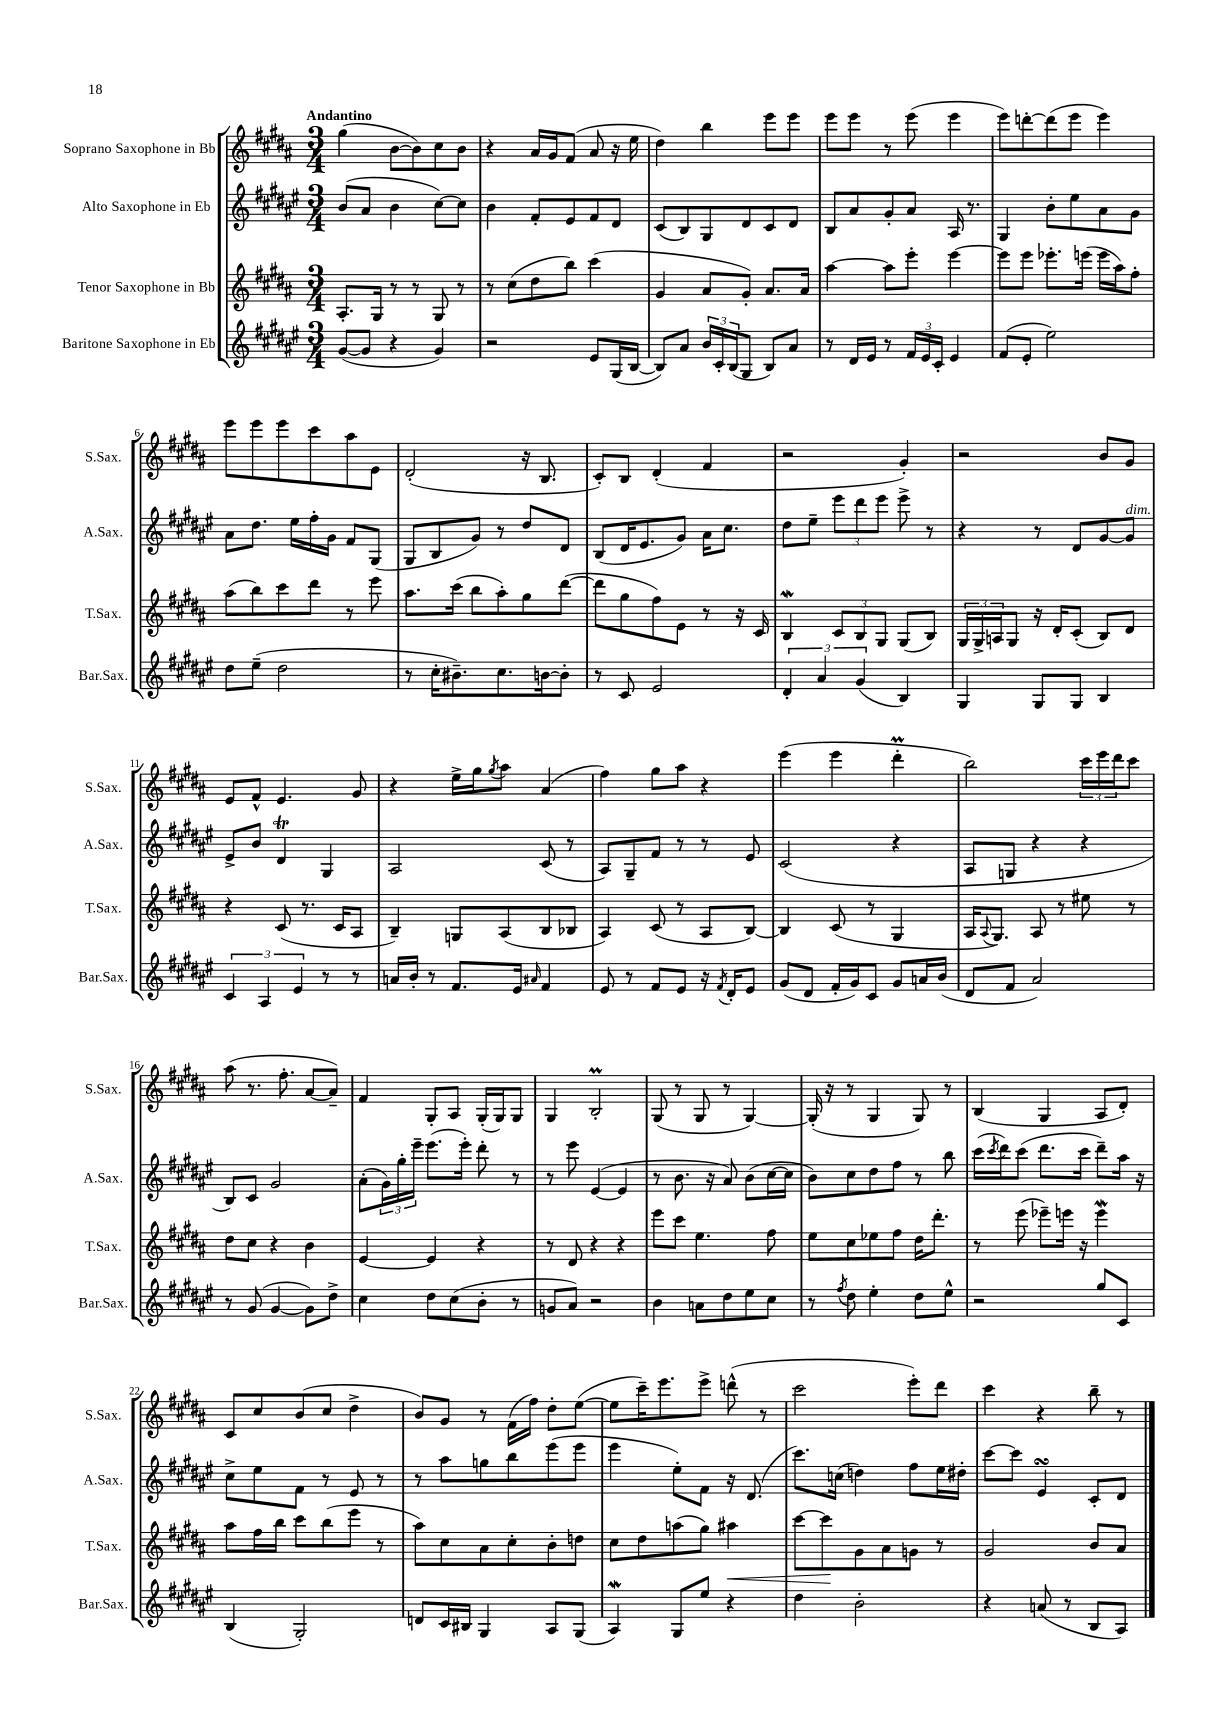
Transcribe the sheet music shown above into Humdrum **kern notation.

**kern	**kern	**dynam	**kern	**kern
*part4	*part3	*part3	*part2	*part1
*staff4	*staff3	*staff3	*staff2	*staff1
*I"Baritone Saxophone in Eb	*I"Tenor Saxophone in Bb	*	*I"Alto Saxophone in Eb	*I"Soprano Saxophone in Bb
*I'Bar.Sax.	*I'T.Sax.	*	*I'A.Sax.	*I'S.Sax.
*clefG2	*clefG2	*	*clefG2	*clefG2
*k[f#c#g#d#a#e#]	*k[f#c#g#d#a#]	*	*k[f#c#g#d#a#e#]	*k[f#c#g#d#a#]
*M3/4	*M3/4	*	*M3/4	*M3/4
=1	=1	=1	=1	=1
!	!	!	!	!LO:TX:a:B:t=Andantino
([8g#/L	8.A#'/L	.	(8b/L	(4gg#\
8g#/J]	.	.	8a#/J	.
.	16G#/Jk	.	.	.
4r	8r	.	4b\	[8b\L
.	8r	.	.	8b\])
4g#/)	8G#/	.	[8cc#\L)	8cc#\
.	8r	.	8cc#\J]	8b\J
=2	=2	=2	=2	=2
2r	8r	.	4b\	4r
.	(8cc#\L	.	.	.
.	8dd#\	.	8f#'/L	16a#/LL
.	.	.	.	16g#/J
.	8bb\J)	.	8e#/	(8f#/J
8e#/L	(4ccc#\	.	8f#/	8a#/
(16G#/L	.	.	8d#/J	16r
[16B/JJ	.	.	.	16ee\
=3	=3	=3	=3	=3
8B/L])	4g#/	.	(8c#/L	4dd#\)
8a#/J	.	.	8B/)	.
24b/LL	8a#/L	.	8G#/	4bb\
24c#'/	.	.	.	.
(24B/J	.	.	.	.
8G#/J	8g#'/J)	.	8d#/	.
8B/L)	8.a#/L	.	8c#/	8eee\L
8a#/J	.	.	8d#/J	8eee\J
.	16a#/Jk	.	.	.
=4	=4	=4	=4	=4
8r	[4aa#\	.	8B/L	8eee\L
16d#/LL	.	.	8a#/	8eee\J
16e#/JJ	.	.	.	.
8r	8aa#\L]	.	8g#'/	8r
24f#/LL	8eee'\J	.	8a#/J	(8eee\
24e#/	.	.	.	.
24c#'/JJ	.	.	.	.
4e#/	[4eee\	.	16A#/	4eee\
.	.	.	8.r	.
=5	=5	=5	=5	=5
(8f#/L	8eee\L]	.	4G#/	8eee\L)
8e#'/J	8eee\J	.	.	[8dddn'\
2ee#\)	8.eee-X'\L	.	8b'\L	(8ddd\]
.	.	.	8ee#\	8eee\J
.	(16eeen\Jk	.	.	.
.	16eee\LL	.	8a#\	4eee\)
.	16aa#\J)	.	.	.
.	8ff#'\J	.	8g#\J	.
!!LO:LB:g=z
=6	=6	=6	=6	=6
8dd#\L	(8aa#\L	.	8a#\L	8eee\L
(8ee#~\J	8bb\)	.	8.dd#\J	8eee\
2dd#\	8ccc#\	.	.	8eee\
.	.	.	16ee#\LL	.
.	8ddd#\J	.	16ff#'\	8ccc#\
.	.	.	16g#\JJ	.
.	8r	.	8f#/L	8aa#\
.	8eee\	.	(8G#/J	8e\J
=7	=7	=7	=7	=7
8r	8.aa#\L	.	8G#/L	(2d#'/
16cc#'\KL	.	.	8B/	.
8.b#X~\)	(16ccc#\Jk	.	.	.
.	8bb\L	.	8g#/J)	.
8.cc#\	8aa#'\)	.	8r	.
.	8gg#\	.	8dd#/L	16r
[16bn\k	.	.	.	8.B/
8b'\J]	([8ddd#\J	.	8d#/J	.
=8	=8	=8	=8	=8
8r	8ddd#\L]	.	(8B/L	8c#'/L)
8c#/	8gg#\	.	16d#/K	8B/J
.	.	.	8.e#/	.
2e#/	8ff#\)	.	.	(4d#'/
.	8e\J	.	8g#/J)	.
.	8r	.	16a#\KL	4f#/
.	.	.	8.cc#\J	.
.	16r	.	.	.
.	16c#/	.	.	.
=9	=9	=9	=9	=9
6d#'/	4Bw/	.	8dd#\L	2r
.	.	.	8ee#~\J	.
6a#/	.	.	.	.
.	12c#/L	.	12eee#\L	.
(6g#/	12B/	.	12ddd#\	.
.	12G#/J	.	12eee#\J	.
4B/)	(8G#/L	.	8eee#^\	4g#'/)
.	8B/J)	.	8r	.
=10	=10	=10	=10	=10
4G#/	24G#/LL	.	4r	2r
.	24G#^/	.	.	.
.	24An/J	.	.	.
.	8G#/J	.	.	.
8G#/L	16r	.	8r	.
.	16d#'/KL	.	.	.
8G#/J	(8c#'/J	.	8d#/L	.
4B/	8B/L)	.	[8g#/	8b/L
!	!	!	!LO:TX:a:i:t=dim.	!
.	8d#/J	.	8g#/J]	8g#/J
!!LO:LB:g=z
=11	=11	=11	=11	=11
6c#/	4r	.	8e#^/L	8e/L
.	.	.	8b/J	8f#^^/J
6A#/	.	.	.	.
.	(8c#/	.	4d#T/	4.e/
6e#/	.	.	.	.
.	8.r	.	.	.
8r	.	.	4G#/	.
.	16c#/KL	.	.	.
8r	8A#/J	.	.	8g#/
=12	=12	=12	=12	=12
16an/LL	4B~/)	.	2A#/	4r
16b'/JJ	.	.	.	.
8r	.	.	.	.
8.f#/L	8Gn/L	.	.	16ee^\LL
.	.	.	.	16gg#\J
.	.	.	.	8qgg#/
.	(8A#/	.	.	8aa#\J
16e#/Jk	.	.	.	.
16qqa#X/	.	.	.	.
4f#/	8B/	.	(8c#/	(4a#/
.	8B-X/J	.	8r	.
=13	=13	=13	=13	=13
8e#/	4A#/)	.	8A#/L)	4ff#\)
8r	.	.	8G#~/	.
8f#/L	(8c#/	.	8f#/J	8gg#\L
8e#/J	8r	.	8r	8aa#\J
16r	8A#/L	.	8r	4r
8qf#/	.	.	.	.
16d#'/KL	.	.	.	.
8e#/J	[8B/J)	.	8e#/	.
=14	=14	=14	=14	=14
(8g#/L	4B/]	.	(2c#/	(4eee\
8d#/J	.	.	.	.
16f#'/LL	(8c#/	.	.	4eee\
16g#/J)	.	.	.	.
8c#/J	8r	.	.	.
8g#/L	4G#/	.	4r	4ddd#m'\
16an/L	.	.	.	.
(16b/JJ	.	.	.	.
=15	=15	=15	=15	=15
8d#/L	16A#/KL	.	8A#/L	2bb\)
.	8qqA#/	.	.	.
.	8.G#/J)	.	.	.
8f#/J	.	.	8Gn/J	.
2a#/)	8A#/	.	4r	.
.	8r	.	.	.
.	8ee#X\	.	4r	24ccc#\LL
.	.	.	.	24eee\
.	.	.	.	24ddd#\J
.	8r	.	.	8ccc#\J
!!LO:LB:g=z
=16	=16	=16	=16	=16
8r	8dd#\L	.	8B/L)	(8aa#\
(8g#/	8cc#\J	.	8c#/J	8.r
[4g#/	4r	.	2g#/	.
.	.	.	.	8.ff#'\
8g#\L])	4b\	.	.	[8a#/L
8dd#^\J	.	.	.	8a#~/J])
=17	=17	=17	=17	=17
4cc#\	[4e/	.	(8a#'\L	4f#/
.	.	.	24g#\L)	.
.	.	.	24gg#'\	.
.	.	.	24eee#~\JJ	.
8dd#\L	4e/]	.	(8.eee#\L	8G#'/L
(8cc#\	.	.	.	8A#/J
.	.	.	16eee#'\Jk)	.
8b'\J	4r	.	8ddd#'\	(16G#'/LL
.	.	.	.	16G#/J)
8r	.	.	8r	8G#/J
=18	=18	=18	=18	=18
8gn/L	8r	.	8r	4G#/
8a#/J)	8d#/	.	8eee#\	.
2r	4r	.	([4e#/	2BM'/
.	4r	.	4e#/]	.
=19	=19	=19	=19	=19
4b\	8eee\L	.	8r	(8G#/
.	8ccc#\J	.	8.b\	8r
8an\L	4.ee\	.	.	8G#/
.	.	.	16r	.
8dd#\	.	.	8a#/)	8r
8ee#\	.	.	(8b\L	[4G#/)
8cc#\J	8ff#\	.	[16cc#\L	.
.	.	.	16cc#\JJ]	.
=20	=20	=20	=20	=20
8r	8ee\L	.	8b\L)	(16G#'/]
.	.	.	.	16r
8qff#/	.	.	.	.
8dd#\	8cc#\	.	8cc#\	8r
4ee#'\	8ee-X\	.	8dd#\	4G#/
.	8ff#\J	.	8ff#\J	.
8dd#\L	16dd#\KL	.	8r	8G#/)
.	8.ddd#'\J	.	.	.
8ee#^^\J	.	.	8bb\	8r
=21	=21	=21	=21	=21
2r	8r	.	(16ccc#\LL	(4B/
.	.	.	8qccc#/	.
.	.	.	16ddd#\J)	.
.	(8eee\	.	(8ccc#\J	.
.	8eee-X~\L)	.	8.ddd#\L	4G#/
.	16eeen\Jk	.	.	.
.	16r	.	16ccc#\Jk	.
8gg#/L	4eeew\	.	8ddd#~\L)	8A#/L
8c#/J	.	.	16aa#\Jk	8d#'/J)
.	.	.	16r	.
!!LO:LB:g=z
=22	=22	=22	=22	=22
(4B/	8aa#\L	.	8cc#^\L	8c#/L
.	16ff#\L	.	8ee#\	8cc#/
.	16bb\JJ	.	.	.
2G#'/)	8ccc#\L	.	8f#\J	(8b/
.	(8bb\	.	8r	8cc#/J
.	8eee\J	.	8e#/	4dd#^\
.	8r	.	8r	.
=23	=23	=23	=23	=23
8dn/L	8aa#\L)	.	8r	8b/L)
16c#/L	8cc#\	.	8aa#\L	8g#/J
16B#X/JJ	.	.	.	.
4G#/	8a#\	.	8ggn\	8r
.	8cc#'\	.	8bb\	(16f#\LL
.	.	.	.	16ff#\JJ)
8A#/L	8b'\	.	(8eee#\	8dd#'\L
(8G#/J	8ddn\J	.	8eee#\J	([8ee\J
=24	=24	=24	=24	=24
4A#W/)	8cc#\L	.	4eee#\	8ee\L]
.	8dd#\	.	.	16ccc#~\K)
.	.	.	.	8.eee\
8G#/L	(8aan\	.	8ee#'\L)	.
8ee#/J	8gg#\J)	.	8f#\J	8eee^\J
!	!	!LO:HP:b	!	!
4r	4aa#X\	<	16r	(8dddn^^\
.	.	.	(8.d#/	.
.	.	.	.	8r
=25	=25	=25	=25	=25
4dd#\	[8ccc#\L	.	8.ccc#\L)	2ccc#\
.	8ccc#\]	.	.	.
.	.	.	(16ccn\Jk	.
2b'\	8g#\	[	4ddn\)	.
.	8a#\	.	.	.
.	8gn\J	.	8ff#\L	8eee'\L)
.	8r	.	16ee#\L	8ddd#\J
.	.	.	16dd#X'\JJ	.
=26	=26	=26	=26	=26
4r	2g#/	.	[8ccc#\L	4ccc#\
.	.	.	8ccc#\J]	.
(8an/	.	.	4e#sSsS/	4r
8r	.	.	.	.
8B/L	8b/L	.	8c#'/L	8bb~\
8A#/J)	8a#/J	.	8d#/J	8r
==	==	==	==	==
*-	*-	*-	*-	*-
